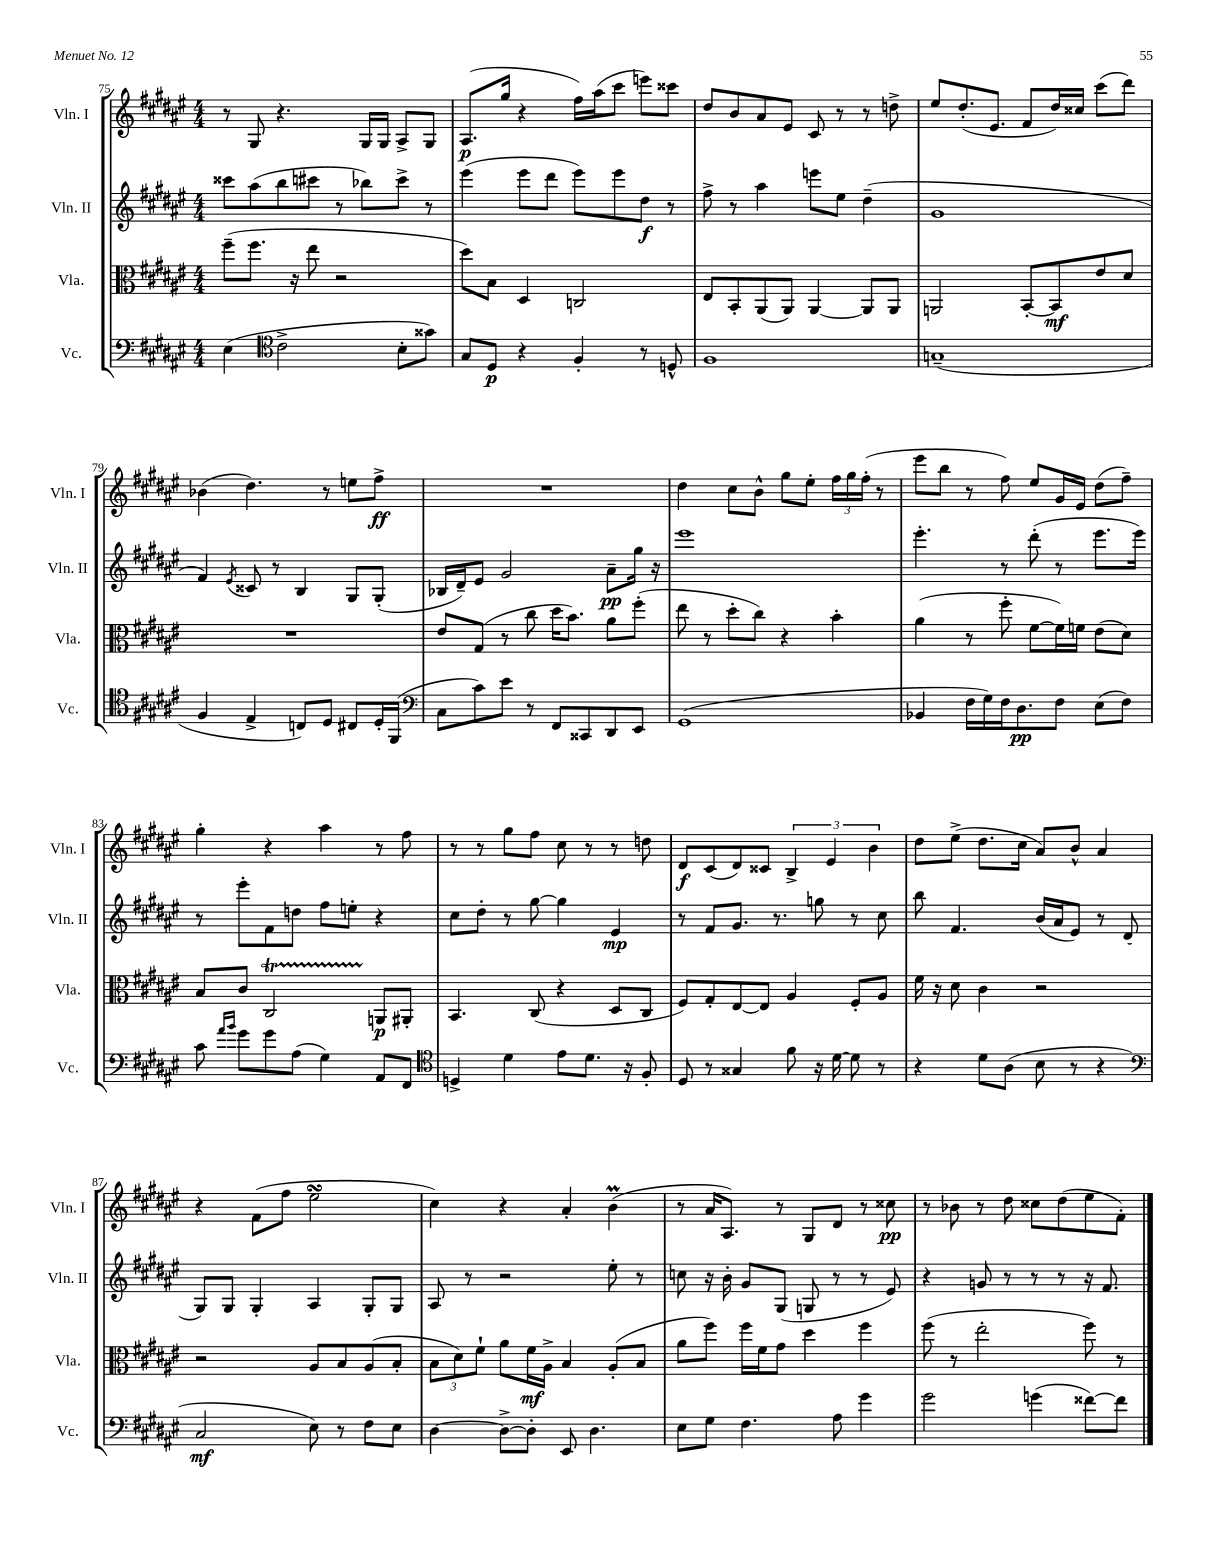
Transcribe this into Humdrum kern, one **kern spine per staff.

**kern	**dynam	**kern	**dynam	**kern	**dynam	**kern	**dynam
*part4	*part4	*part3	*part3	*part2	*part2	*part1	*part1
*staff4	*staff4	*staff3	*staff3	*staff2	*staff2	*staff1	*staff1
*I"Vc.	*	*I"Vla.	*	*I"Vln. II	*	*I"Vln. I	*
*I'Vc.	*	*I'Vla.	*	*I'Vln. II	*	*I'Vln. I	*
*clefF4	*	*clefC3	*	*clefG2	*	*clefG2	*
*k[f#c#g#d#a#e#]	*	*k[f#c#g#d#a#e#]	*	*k[f#c#g#d#a#e#]	*	*k[f#c#g#d#a#e#]	*
*M4/4	*	*M4/4	*	*M4/4	*	*M4/4	*
=75	=75	=75	=75	=75	=75	=75	=75
(4E#\	.	(8ff#~\L	.	8ccc##X\L	.	8r	.
.	.	8.ff#\J	.	(8aa#\	.	8G#/	.
*clefC4	*	*	*	*	*	*	*
2c#^\	.	.	.	8bb\	.	4.r	.
.	.	16r	.	.	.	.	.
.	.	8ee#\	.	8ccc#X\J	.	.	.
.	.	2r	.	8r	.	.	.
.	.	.	.	8bb-X\L)	.	16G#/LL	.
.	.	.	.	.	.	16G#/JJ	.
8B'\L	.	.	.	8ccc#^\J	.	8A#^/L	.
8g##X\J)	.	.	.	8r	.	8G#/J	.
=76	=76	=76	=76	=76	=76	=76	=76
8G#/L	.	8dd#\L)	.	(4eee#\	.	(8.A#/L	p
8D#/J	p	8B\J	.	.	.	.	.
.	.	.	.	.	.	16gg#/Jk	.
4r	.	4D#/	.	8eee#\L	.	4r	.
.	.	.	.	8ddd#\J	.	.	.
4F#'/	.	2Cn/	.	8eee#\L)	.	16ff#\LL)	.
.	.	.	.	.	.	(16aa#\J	.
.	.	.	.	8eee#\	.	8ccc#\J	.
8r	.	.	.	8dd#\J	f	8eeen\L)	.
8Dn^^/	.	.	.	8r	.	8ccc##X\J	.
=77	=77	=77	=77	=77	=77	=77	=77
1F#	.	8E#/L	.	8ff#^\	.	8dd#/L	.
.	.	8BB'/	.	8r	.	8b/	.
.	.	(8AA#/	.	4aa#\	.	8a#/	.
.	.	8AA#/J)	.	.	.	8e#/J	.
.	.	[4AA#/	.	8eeen\L	.	8c#/	.
.	.	.	.	8ee#\J	.	8r	.
.	.	8AA#/L]	.	(4dd#~\	.	8r	.
.	.	8AA#/J	.	.	.	8ddn^\	.
=78	=78	=78	=78	=78	=78	=78	=78
(1Gn~	.	2AAn/	.	1g#	.	8ee#/L	.
.	.	.	.	.	.	(8.dd#'/	.
.	.	.	.	.	.	8.e#/J	.
.	.	[8BB'/L	.	.	.	8f#/L	.
.	.	8BB/]	mf	.	.	16dd#/L)	.
.	.	.	.	.	.	16cc##X/JJ	.
.	.	8e#/	.	.	.	(8ccc#\L	.
.	.	8d#/J	.	.	.	8ddd#\J)	.
!!LO:LB:g=z
=79	=79	=79	=79	=79	=79	=79	=79
4F#/	.	1r	.	4f#/)	.	(4b-X\	.
.	.	.	.	8qe#/	.	.	.
4E#^/	.	.	.	8c##X/	.	4.dd#\)	.
.	.	.	.	8r	.	.	.
8Cn/L)	.	.	.	4B/	.	.	.
8D#/J	.	.	.	.	.	8r	.
8C#X/L	.	.	.	8G#/L	.	8een\L	.
16D#'/L	.	.	.	(8G#'/J	.	8ff#^\J	ff
(16FF#/JJ	.	.	.	.	.	.	.
=80	=80	=80	=80	=80	=80	=80	=80
*clefF4	*	*	*	*	*	*	*
8C#\L	.	8e#/L	.	16B-X/LL	.	1r	.
.	.	.	.	16d#~/J)	.	.	.
8c#\)	.	(8G#/J	.	8e#/J	.	.	.
8e#\J	.	8r	.	2g#/	.	.	.
8r	.	8cc#\	.	.	.	.	.
8FF#/L	.	16dd#\KL	.	.	.	.	.
.	.	8.b\J)	.	.	.	.	.
8CC##X/	.	.	.	.	.	.	.
8DD#/	.	8a#\L	.	8a#~\L	pp	.	.
8EE#/J	.	(8ff#'\J	.	16gg#\Jk	.	.	.
.	.	.	.	16r	.	.	.
=81	=81	=81	=81	=81	=81	=81	=81
(1GG#	.	8ee#\	.	1eee#	.	4dd#\	.
.	.	8r	.	.	.	.	.
.	.	8dd#'\L	.	.	.	8cc#\L	.
.	.	8cc#\J)	.	.	.	8b^^\J	.
.	.	4r	.	.	.	8gg#\L	.
.	.	.	.	.	.	8ee#'\J	.
.	.	4b'\	.	.	.	24ff#\LL	.
.	.	.	.	.	.	24gg#\	.
.	.	.	.	.	.	(24ff#'\JJ	.
.	.	.	.	.	.	8r	.
=82	=82	=82	=82	=82	=82	=82	=82
4BB-X/	.	(4a#\	.	4.eee#'\	.	8eee#\L	.
.	.	.	.	.	.	8bb\J	.
16F#\LL	.	8r	.	.	.	8r	.
16G#\)	.	.	.	.	.	.	.
16F#\J	.	8ff#'\	.	8r	.	8ff#\)	.
8.D#\	pp	.	.	.	.	.	.
.	.	[8f#\L	.	(8ddd#'\	.	8ee#/L	.
8F#\J	.	16f#\L])	.	8r	.	16g#/L	.
.	.	16fn\JJ	.	.	.	16e#/JJ	.
(8E#\L	.	(8e#\L	.	8.eee#\L	.	(8dd#\L	.
8F#\J)	.	8d#\J)	.	.	.	8ff#~\J)	.
.	.	.	.	16eee#\Jk)	.	.	.
!!LO:LB:g=z
=83	=83	=83	=83	=83	=83	=83	=83
8c#\	.	8B/L	.	8r	.	4gg#'\	.
16qqa#/LL	.	.	.	.	.	.	.
16qqb/JJ	.	.	.	.	.	.	.
8g#\L	.	8c#/J	.	8eee#'\L	.	.	.
8g#\	.	2C#T/	.	8f#\	.	4r	.
(8A#\J	.	.	.	8ddn\J	.	.	.
4G#\)	.	.	.	8ff#\L	.	4aa#\	.
.	.	.	.	8een'\J	.	.	.
8AA#/L	.	8AAn/L	p	4r	.	8r	.
8FF#/J	.	8AA#X'/J	.	.	.	8ff#\	.
=84	=84	=84	=84	=84	=84	=84	=84
*clefC4	*	*	*	*	*	*	*
4Dn^/	.	4.BB/	.	8cc#\L	.	8r	.
.	.	.	.	8dd#'\J	.	8r	.
4d#\	.	.	.	8r	.	8gg#\L	.
.	.	(8C#/	.	[8gg#\	.	8ff#\J	.
8e#\L	.	4r	.	4gg#\]	.	8cc#\	.
8.d#\J	.	.	.	.	.	8r	.
.	.	8D#/L	.	4e#/	mp	8r	.
16r	.	.	.	.	.	.	.
8F#'/	.	8C#/J	.	.	.	8ddn\	.
=85	=85	=85	=85	=85	=85	=85	=85
8D#/	.	8F#/L)	.	8r	.	8d#/L	f
8r	.	8G#'/	.	8f#/L	.	(8c#/	.
4G##X/	.	[8E#/	.	8.g#/J	.	8d#/)	.
.	.	8E#/J]	.	.	.	8c##X/J	.
.	.	.	.	8.r	.	.	.
8f#\	.	4A#/	.	.	.	6B^/	.
16r	.	.	.	8ggn\	.	.	.
.	.	.	.	.	.	6e#/	.
[16d#\	.	.	.	.	.	.	.
8d#\]	.	8F#'/L	.	8r	.	.	.
.	.	.	.	.	.	6b\	.
8r	.	8A#/J	.	8cc#\	.	.	.
=86	=86	=86	=86	=86	=86	=86	=86
4r	.	16f#\	.	8bb\	.	8dd#\L	.
.	.	16r	.	.	.	.	.
.	.	8d#\	.	4.f#/	.	(8ee#^\J	.
8d#\L	.	4c#\	.	.	.	8.dd#\L	.
(8A#\J	.	.	.	.	.	.	.
.	.	.	.	.	.	16cc#\Jk	.
8B\	.	2r	.	(16b/LL	.	8a#/L)	.
.	.	.	.	16a#/J	.	.	.
8r	.	.	.	8e#/J)	.	8b^^/J	.
4r	.	.	.	8r	.	4a#/	.
.	.	.	.	(8d#/	.	.	.
!!LO:LB:g=z
=87	=87	=87	=87	=87	=87	=87	=87
*clefF4	*	*	*	*	*	*	*
2C#/	mf	2r	.	8G#/L)	.	4r	.
.	.	.	.	8G#/J	.	.	.
.	.	.	.	4G#'/	.	(8f#\L	.
.	.	.	.	.	.	8ff#\J	.
8E#\)	.	8A#/L	.	4A#/	.	2ee#sSsS\	.
8r	.	8B/	.	.	.	.	.
8F#\L	.	(8A#/	.	8G#'/L	.	.	.
8E#\J	.	8B'/J	.	8G#/J	.	.	.
=88	=88	=88	=88	=88	=88	=88	=88
[4D#\	.	12B\L	.	8A#/	.	4cc#\)	.
.	.	12d#\)	.	.	.	.	.
.	.	.	.	8r	.	.	.
.	.	12f#`\J	.	.	.	.	.
8D#^\L_	.	8a#\L	.	2r	.	4r	.
8D#'\J]	.	16f#\L	mf	.	.	.	.
.	.	16A#^\JJ	.	.	.	.	.
8EE#/	.	4B/	.	.	.	4a#'/	.
4.D#\	.	.	.	.	.	.	.
.	.	(8A#'/L	.	8ee#'\	.	(4bM\	.
.	.	8B/J	.	8r	.	.	.
=89	=89	=89	=89	=89	=89	=89	=89
8E#\L	.	8a#\L	.	8ccn\	.	8r	.
8G#\J	.	8ff#\J)	.	16r	.	16a#/KL	.
.	.	.	.	16b'\	.	8.A#/J)	.
4.F#\	.	16ff#\LL	.	8g#/L	.	.	.
.	.	16f#\J	.	.	.	.	.
.	.	8g#\J	.	(8G#/J	.	8r	.
.	.	4dd#\	.	8Gn/	.	8G#/L	.
8A#\	.	.	.	8r	.	8d#/J	.
4g#\	.	4ff#\	.	8r	.	8r	.
.	.	.	.	8e#/)	.	8cc##X\	pp
=90	=90	=90	=90	=90	=90	=90	=90
2g#\	.	(8ff#\	.	4r	.	8r	.
.	.	8r	.	.	.	8b-X\	.
.	.	2ee#'\	.	8gn/	.	8r	.
.	.	.	.	8r	.	8dd#\	.
(4gn\	.	.	.	8r	.	8cc##X\L	.
.	.	.	.	8r	.	(8dd#\	.
[8f##X\L)	.	8ff#\)	.	16r	.	8ee#\	.
.	.	.	.	8.f#/	.	.	.
8f##\J]	.	8r	.	.	.	8f#'\J)	.
==	==	==	==	==	==	==	==
*-	*-	*-	*-	*-	*-	*-	*-
